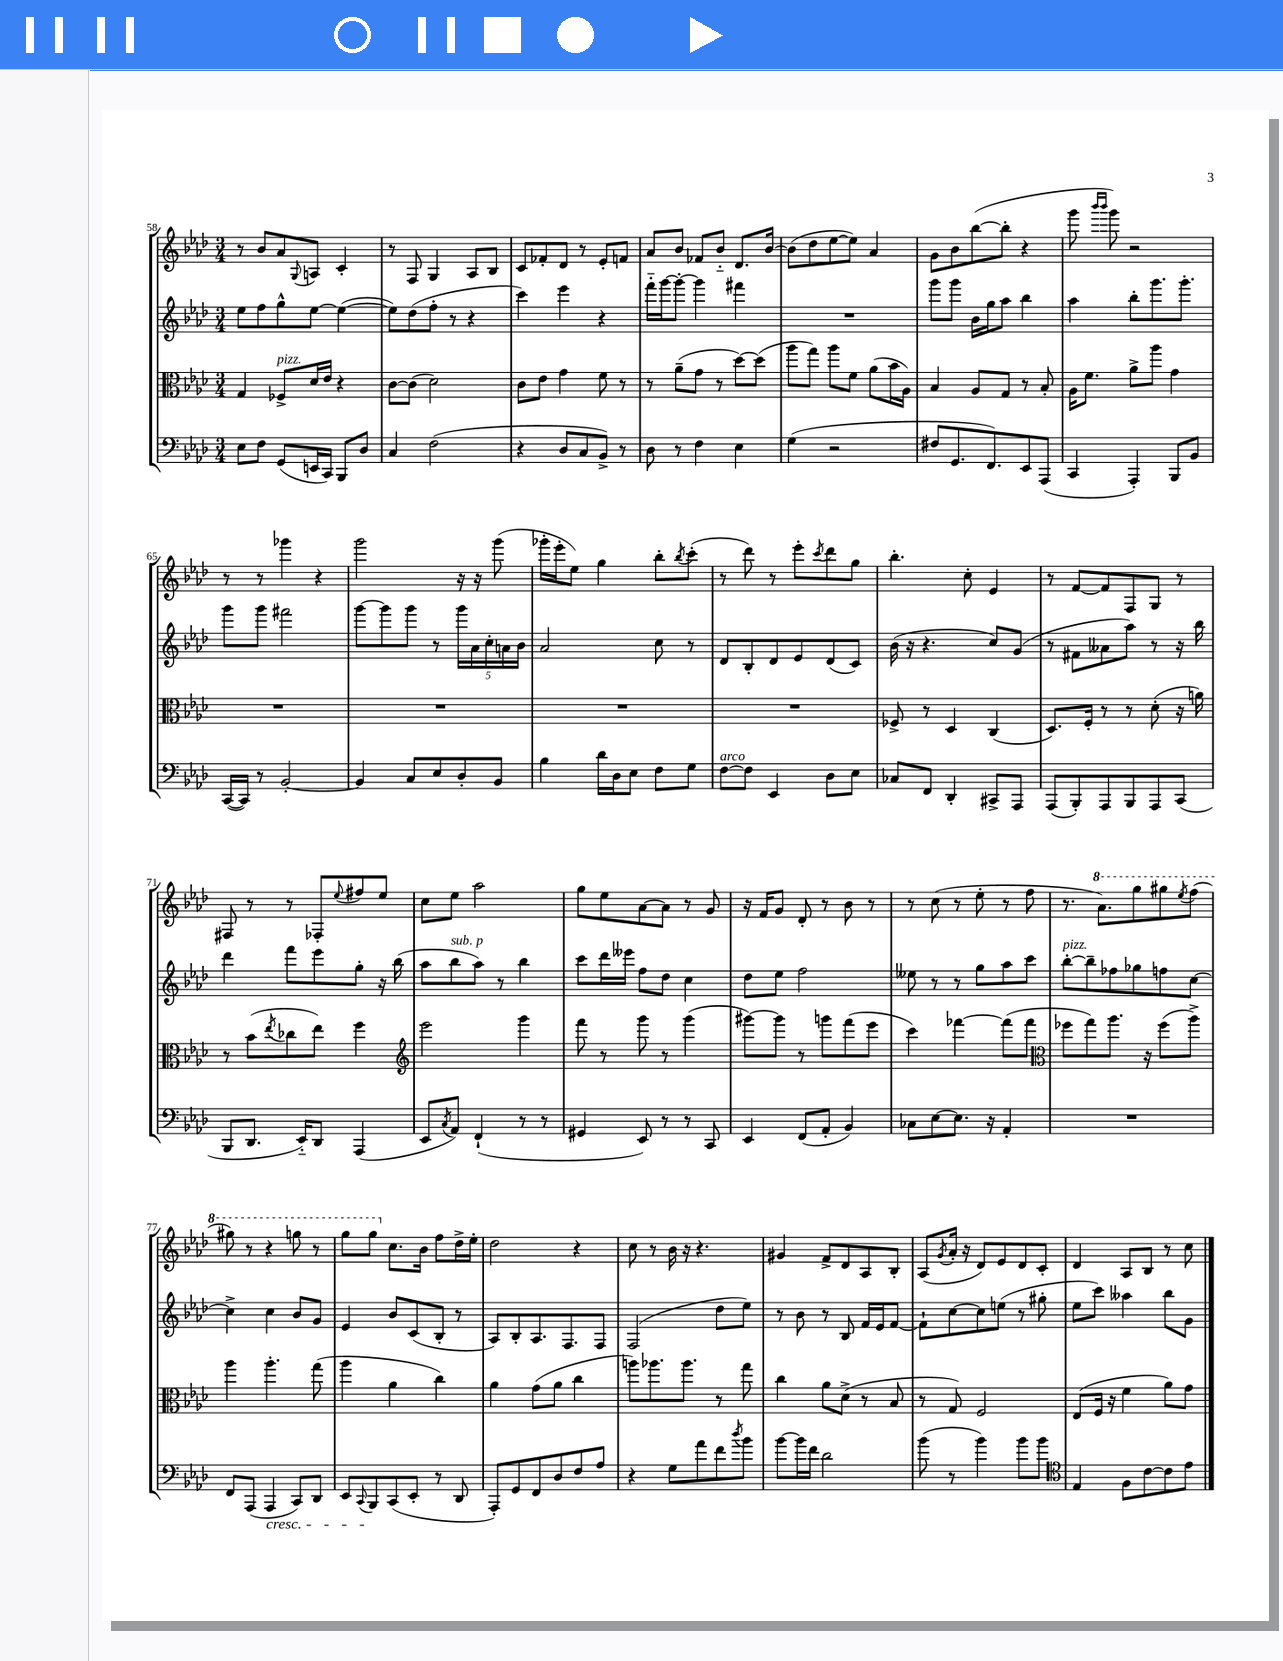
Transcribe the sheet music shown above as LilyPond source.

<<
\new StaffGroup <<
\new Staff = "s0" {
    \clef treble \key aes \major \numericTimeSignature \time 3/4
    r8 bes'8 aes'8 \appoggiatura { g8 } a8 c'4-. |
    r8 f8 g4 aes8 bes8 |
    c'8 fes'8-. des'8 r8 ees'8-. f'8 |
    aes'8 bes'8 fes'8 bes'8-_ des'8. bes'16~ |
    bes'8( des''8 ees''8~ ees''8) aes'4 |
    g'8 bes'8 bes''8~( bes''8-. r4 |
    g'''8 \grace { bes'''16 bes'''16 } g'''8) r2 |
    r8 r8 ges'''4 r4 |
    g'''2 r16 r16 g'''8( |
    ges'''16-. ees'''16-. ees''8) g''4 bes''8-. \acciaccatura { bes''8 } c'''8-.( |
    r8 des'''8) r8 ees'''8-. \acciaccatura { c'''8 } des'''8 g''8 |
    bes''4.-. c''8-. ees'4 |
    r8 f'8~ f'8 f8 g8 r8 |
    fis8 r8 r8 fes8-. \appoggiatura { ees''8 } fis''8 ees''8 |
    c''8 ees''8 aes''2 |
    g''8 ees''8 aes'8~ aes'8 r8 g'8 |
    r16 f'16 g'8 des'8-. r8 bes'8 r8 |
    r8 c''8( r8 ees''8-. r8 f''8 |
    r8. \ottava #1 aes''8.) g'''8 gis'''8 \acciaccatura { ees'''8 } f'''8( |
    gis'''8) r8 r4 g'''8 r8 |
    g'''8 g'''8 \ottava #0 c''8. bes'16 f''8 des''16-> ees''16-. |
    des''2 r4 |
    c''8 r8 bes'16 r16 r4. |
    gis'4 f'8-> des'8 aes8 bes8-. |
    aes8( \acciaccatura { g'8 } aes'16-. r16 des'8) ees'8 des'8 c'8-. |
    des'4 aes8 bes8 r8 c''8 \bar "|." |
}
\new Staff = "s1" {
    \clef treble \key aes \major \numericTimeSignature \time 3/4
    ees''8 f''8 g''8-^ ees''8~ ees''4~( |
    ees''8) des''8( f''8-. r8 r4 |
    c'''4) ees'''4 r4 |
    f'''16-_ g'''16~ g'''8~-. g'''4 fis'''4 |
    R2. |
    g'''8 g'''8 bes'16 g''16 aes''8 bes''4 |
    aes''4 bes''8-. g'''8. g'''8.-. |
    g'''8 g'''8 fis'''2 |
    g'''8~ g'''8 g'''8 r8 \tuplet 5/4 { g'''16 aes'16 c''16-. a'16 bes'16 } |
    aes'2 c''8 r8 |
    des'8 bes8-. des'8 ees'8 des'8( c'8) |
    bes'16( r16 r4. c''8) g'8( |
    r8 fis'8 aeses'8 aes''8) r8 r16 bes''16 |
    des'''4 f'''8 ees'''8 g''8-. r16 bes''16( |
    aes''8 bes''8^\markup { \italic "sub. p" } aes''8) r8 bes''4 |
    c'''8 des'''16 eeses'''16 f''8 des''8 c''4 |
    des''8 ees''8 f''2 |
    eeses''8 r8 r8 g''8 aes''8 c'''8 |
    bes''8~-.^\markup { \italic "pizz." } bes''8-- fes''8 ges''8 f''8 c''8~ |
    c''4-> c''4 bes'8 g'8 |
    ees'4 bes'8 c'8( bes8-. r8 |
    aes8) bes8-. aes8. f8. f8 |
    f2( des''8 ees''8) |
    r8 bes'8 r8 bes8 f'16 ees'16 f'8~ |
    f'8-! c''8~ c''8 e''8( r8 gis''8-. |
    ees''8 c'''8) aeses''4 bes''8 g'8 \bar "|." |
}
\new Staff = "s2" {
    \clef alto \key aes \major \numericTimeSignature \time 3/4
    g4 fes8->^\markup { \italic "pizz." } des'16 ees'16 r4 |
    c'8~ c'8( des'2) |
    c'8 ees'8 g'4 f'8 r8 |
    r8 aes'8--( g'8 r8 des''8~) des''8( |
    aes''8 g''8) aes''8 f'8 aes'8( bes'16 aes16) |
    bes4 aes8 g8 r8 bes8-. |
    aes16 f'8. aes'8-> aes''8 g'4 |
    R2. |
    R2. |
    R2. |
    R2. |
    fes8-> r8 des4 c4( |
    des8.) f16-. r8 r8 des'8-.( r16 a'16) |
    r8 bes'8( \acciaccatura { ees''8 } ces''8 ees''8) f''4 |
    \clef treble ees'''2 g'''4 |
    f'''8 r8 g'''8 r8 g'''4( |
    gis'''8~) gis'''8 r8 g'''8 f'''8( ees'''8 |
    c'''4) fes'''4~ fes'''8( fes'''8 |
    \clef alto fes''8 g''8) aes''8. r16 fes''8( aes''8->) |
    aes''4 aes''4.-. g''8( |
    aes''4 aes'4 c''4) |
    aes'4 g'8( aes'8 c''4 |
    a''8) aes''8. aes''8. r8 g''8 |
    c''4 aes'8 des'8->( r8 bes8 |
    r8 g8) f2 |
    ees8( f16 r16 f'4 aes'8) g'8 \bar "|." |
}
\new Staff = "s3" {
    \clef bass \key aes \major \numericTimeSignature \time 3/4
    ees8 f8 g,8( e,16 c,16) bes,,8 des8 |
    c4 f2( |
    r4 des8 c8 bes,8->) r8 |
    des8 r8 f4 ees4 |
    g4( r2 |
    fis8 g,8. f,8.) ees,8 aes,,8( |
    c,4 aes,,4-.) bes,,8 bes,8 |
    c,16~( c,16) r8 bes,2~-. |
    bes,4 c8 ees8 des8-. bes,8 |
    bes4 des'16 des16 ees8 f8 g8 |
    f8~^\markup { \italic "arco" } f8 ees,4 des8 ees8 |
    ces8 f,8 des,4-. cis,8-> aes,,8 |
    aes,,8( bes,,8-.) aes,,8 bes,,8 aes,,8 c,8( |
    bes,,8 des,8. ees,16-_) des,8 aes,,4( |
    ees,8 \acciaccatura { c8 } aes,8) f,4-!( r8 r8 |
    gis,4 ees,8) r8 r8 c,8 |
    ees,4 f,8( aes,8-. bes,4) |
    ces8 ees8~ ees8. r16 aes,4-. |
    R2. |
    f,8 aes,,8( aes,,4\cresc c,8) des,8 |
    ees,8 \appoggiatura { c,8 } bes,,8\! c,8( ees,8-. r8 des,8 |
    aes,,8-.) g,8 f,8 des8 f8 aes8 |
    r4 g8 aes'8 f'8 \acciaccatura { des''8 } bes'8 |
    bes'8~ bes'16 f'16 des'2 |
    bes'8( r8 bes'4) bes'8 bes'8 |
    \clef tenor ees4 f8 c'8~ c'8 ees'8 \bar "|." |
}
>>
>>
\layout { \context { \Score currentBarNumber = #58 } }
